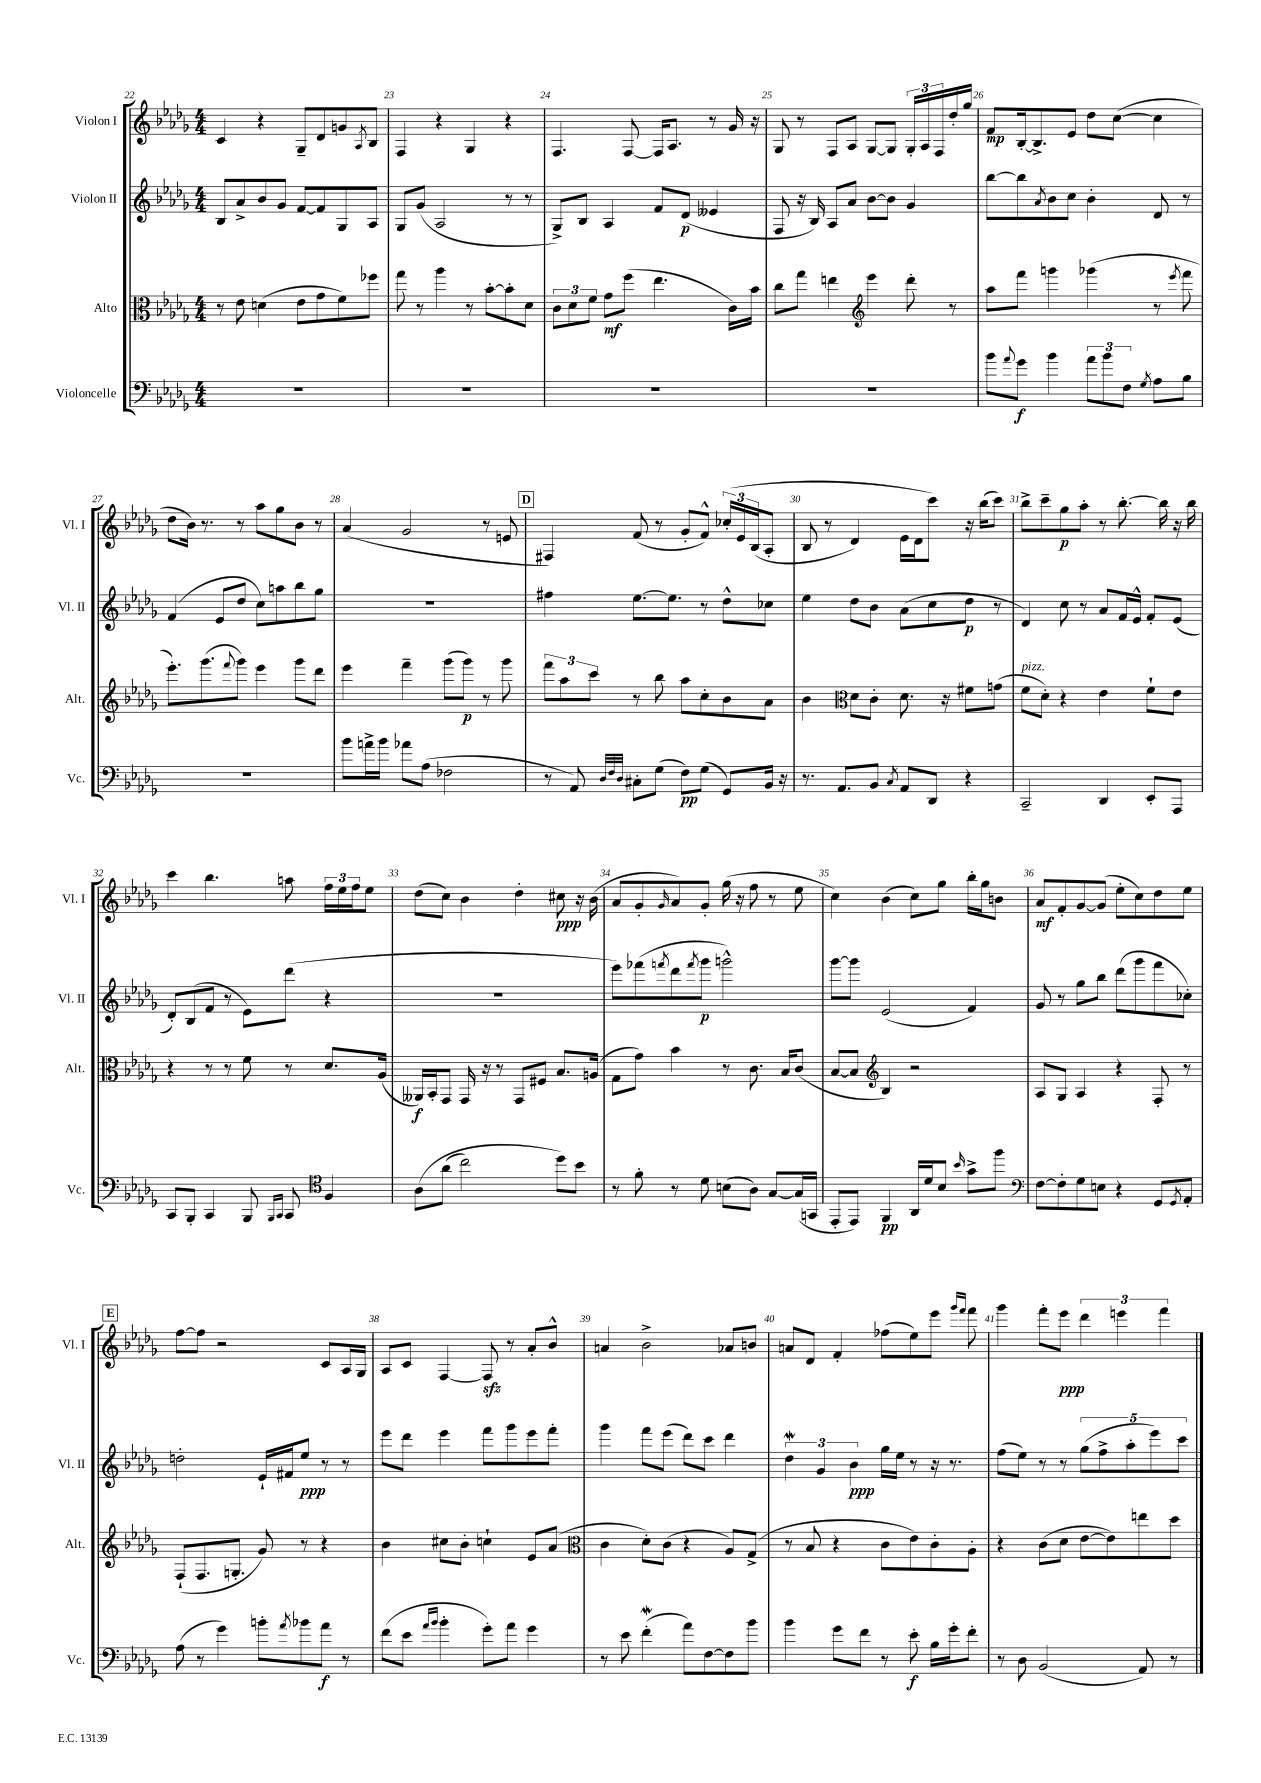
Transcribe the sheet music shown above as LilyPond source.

<<
\new StaffGroup <<
\new Staff = "s0" \with { instrumentName = "Violon I" shortInstrumentName = "Vl. I" } {
    \clef treble \key des \major \numericTimeSignature \time 4/4
    c'4 r4 ges8-- des'8 g'8 \acciaccatura { aes8 } bes8 |
    f4 r4 ges4 r4 |
    f4. f8~ f16 aes8. r8 ges'16 r16 |
    ges8 r8 f8 aes8 ges8~ ges8 \tuplet 3/2 { ges16-. aes16 f16 } des''16-. ges''16 |
    f'8\mp bes16~-. bes8.-> ees'8 des''8 c''8~( c''4 |
    des''8 bes'16) r8. r8 aes''8 ges''8 bes'8 r8 |
    aes'4( ges'2 r8 e'8 |
    \mark \markup { \box "D" } fis4) f'8( r8 ges'8-. f'8-^) \tuplet 3/2 { ces''16-.\( ees'16 bes16( } aes8-. |
    bes8 r8 des'4) ees'16 des'16 c'''8\) r16 bes''16( c'''8) |
    bes''8-> c'''8-- ges''8\p aes''8-. r8 bes''8.~-. bes''16 r16 bes''16 |
    c'''4 bes''4. a''8 \tuplet 3/2 { f''16 ees''16 f''16 } ees''8 |
    des''8( c''8) bes'4 des''4-. cis''8\ppp r16 bes'16( |
    aes'8 ges'8-. \grace { ges'16 } aes'8) ges'8-. ges''16( r16 f''8 r8 ees''8 |
    c''4) bes'4( c''8) ges''8 bes''16-. ges''16 b'8 |
    aes'8\mf f'8-. ges'8~ ges'8( ees''8-. c''8) des''8 ees''8 |
    \mark \markup { \box "E" } f''8~ f''8 r2 c'8 aes16 ges16 |
    aes8 c'8 f4~ f8\sfz r8 aes'8-. bes'8-^ |
    a'4 bes'2-> aes'8 b'8 |
    a'8 des'8 f'4-. fes''8( ees''8) ees'''8 \grace { ges'''16 f'''16 } f'''8 |
    ges'''4 f'''8-. ees'''8\ppp \tuplet 3/2 { des'''4 e'''4 f'''4 } \bar "|." |
}
\new Staff = "s1" \with { instrumentName = "Violon II" shortInstrumentName = "Vl. II" } {
    \clef treble \key des \major \numericTimeSignature \time 4/4
    bes8 aes'8-> bes'8 ges'8 f'8~ f'8 ges8 aes8 |
    ges8 ges'8( aes2 r8 r8 |
    ges8->) bes8 aes4 f'8 des'8\p( eeses'4 |
    f8 r16 bes16) aes8 aes'8 bes'8~ bes'8 ges'4 |
    bes''8~ bes''8 \acciaccatura { aes'8 } bes'8 c''8 bes'4-. des'8 r8 |
    f'4( ees'8 des''8 c''8) a''8 bes''8 ges''8 |
    R1 |
    \mark \markup { \box "D" } fis''4 ees''8.~ ees''8. r8 des''8-^ ces''8 |
    ees''4 des''8 bes'8 aes'8( c''8 des''8\p r8 |
    des'4) c''8 r8 aes'8 f'16 ees'16-^ f'8-. ees'8( |
    des'8-.) bes8( f'8 r8 ees'8) des'''8( r4 |
    R1 |
    ees'''8) fes'''8( \acciaccatura { f'''8 } des'''8 \acciaccatura { f'''8 } ges'''8\p g'''2-^) |
    ges'''8~ ges'''8 ees'2( f'4) |
    ges'8 r8 ges''8 bes''8 des'''8( ges'''8 f'''8 ces''8-.) |
    \mark \markup { \box "E" } d''2-. ees'16-! fis'16 ees''8\ppp r8 r8 |
    ees'''8 des'''8 ees'''4 f'''8 ges'''8 ees'''8 f'''8-. |
    ges'''4 f'''8 ees'''8( des'''8) c'''8 des'''4 |
    \tuplet 3/2 { des''4\mordent ges'4 bes'4\ppp } ges''16 ees''16 r8 r16 r8. |
    f''8( ees''8) r8 r8 \tuplet 5/4 { ges''8( f''8-> aes''8-. ees'''8) c'''8 } \bar "|." |
}
\new Staff = "s2" \with { instrumentName = "Alto" shortInstrumentName = "Alt." } {
    \clef alto \key des \major \numericTimeSignature \time 4/4
    r8 ees'8 d'4( ees'8 ges'8 f'8) fes''8 |
    ges''8 r8 aes''4 r8 bes'8~-. bes'8-. des'8 |
    \tuplet 3/2 { c'8 des'8 f'8 } ges'8\mf f''8( ees''4. c'16) bes'16 |
    c''8 ges''8 e''4 \clef treble ees'''4 des'''8-. r8 |
    aes''8 f'''8 g'''4 ges'''4( r8 \acciaccatura { ees'''8 } f'''8 |
    ees'''8.-.) ges'''8.( \appoggiatura { f'''8 } ges'''8) ees'''4 ges'''8 des'''8 |
    ees'''4 f'''4-- ges'''8( ges'''8\p) r8 ges'''8 |
    \mark \markup { \box "D" } \tuplet 3/2 { f'''8 aes''8 c'''8 } r8 bes''8 aes''8 c''8-. bes'8 aes'8 |
    bes'4 \clef alto des'8 c'8-. des'8. r16 fis'8 g'8( |
    f'8^\markup { \italic "pizz." } des'8-.) r4 ees'4 f'8-! ees'8 |
    r4 r8 r8 f'8 r8 des'8. aes16( |
    aeses,16\f) bes,16-. ges,8 ges,16 r16 r8 ges,8 fis8 bes8. a16( |
    ges8 ges'8) bes'4 r8 c'8. bes16 c'8( |
    bes8~ bes8 \clef treble bes4) r2 |
    aes8 ges8 aes4 r4 f8-. r8 |
    \mark \markup { \box "E" } f8-!( f8. g8.-. ges'8) r8 r4 |
    bes'4 cis''8 bes'8-. c''4-! ees'8 aes'8( |
    \clef alto c'4 des'8-.) c'8( r4 aes8) ges8->( |
    r8 bes8 r4 c'8 ees'8) c'8-. aes8-. |
    r4 c'8( des'8 ees'8~ ees'8) e''8 des''8 \bar "|." |
}
\new Staff = "s3" \with { instrumentName = "Violoncelle" shortInstrumentName = "Vc." } {
    \clef bass \key des \major \numericTimeSignature \time 4/4
    R1 |
    R1 |
    R1 |
    R1 |
    bes'8 \appoggiatura { aes'8 } ges'8\f bes'4 \tuplet 3/2 { aes'8 bes'8 f8 } \acciaccatura { ges8 } aes8 bes8 |
    R1 |
    bes'8 a'16-> bes'16 aes'8 aes8( fes2 |
    \mark \markup { \box "D" } r8 aes,8) \grace { des32 f32 des32 } cis8-. ges8( f8\pp) ges8( ges,8) bes,16 r16 |
    r8. aes,8. bes,8 \acciaccatura { c8 } aes,8 des,8 r4 |
    c,2-- des,4 ees,8-. aes,,8 |
    c,8 bes,,8-. c,4 bes,,8 \grace { bes,,16 c,16 } c,8 \clef tenor f4 |
    aes8\( aes'8( c''2) des''8\) bes'8 |
    r8 f'8-. r8 des'8 b8( aes8) ges8~ ges16( g,16 |
    ees,8-. ees,8) f,4\pp aes,16 des'16 bes8 \grace { bes'16 } ges'8-> f''8 |
    \clef bass f8~ f8-. ges8 e8 r4 ges,8 \acciaccatura { ges,8 } aes,8-. |
    \mark \markup { \box "E" } aes8( r8 ges'4) b'8-. \acciaccatura { aes'8 } bes'8 aes'8\f r8 |
    f'8( ees'8 \grace { aes'16 bes'16 } bes'4-. ges'8-.) aes'8 ges'4 |
    r8 ees'8 f'4-.\mordent( aes'8) f8~ f8 bes'8 |
    bes'4 ges'8 f'8 r8 ees'8-.\f bes16 ges'16-. f'8-. |
    r8 des8 bes,2( aes,8) r8 \bar "|." |
}
>>
>>
\layout { \context { \Score currentBarNumber = #22 \override BarNumber.break-visibility = ##(#f #t #t) barNumberVisibility = #all-bar-numbers-visible } }
